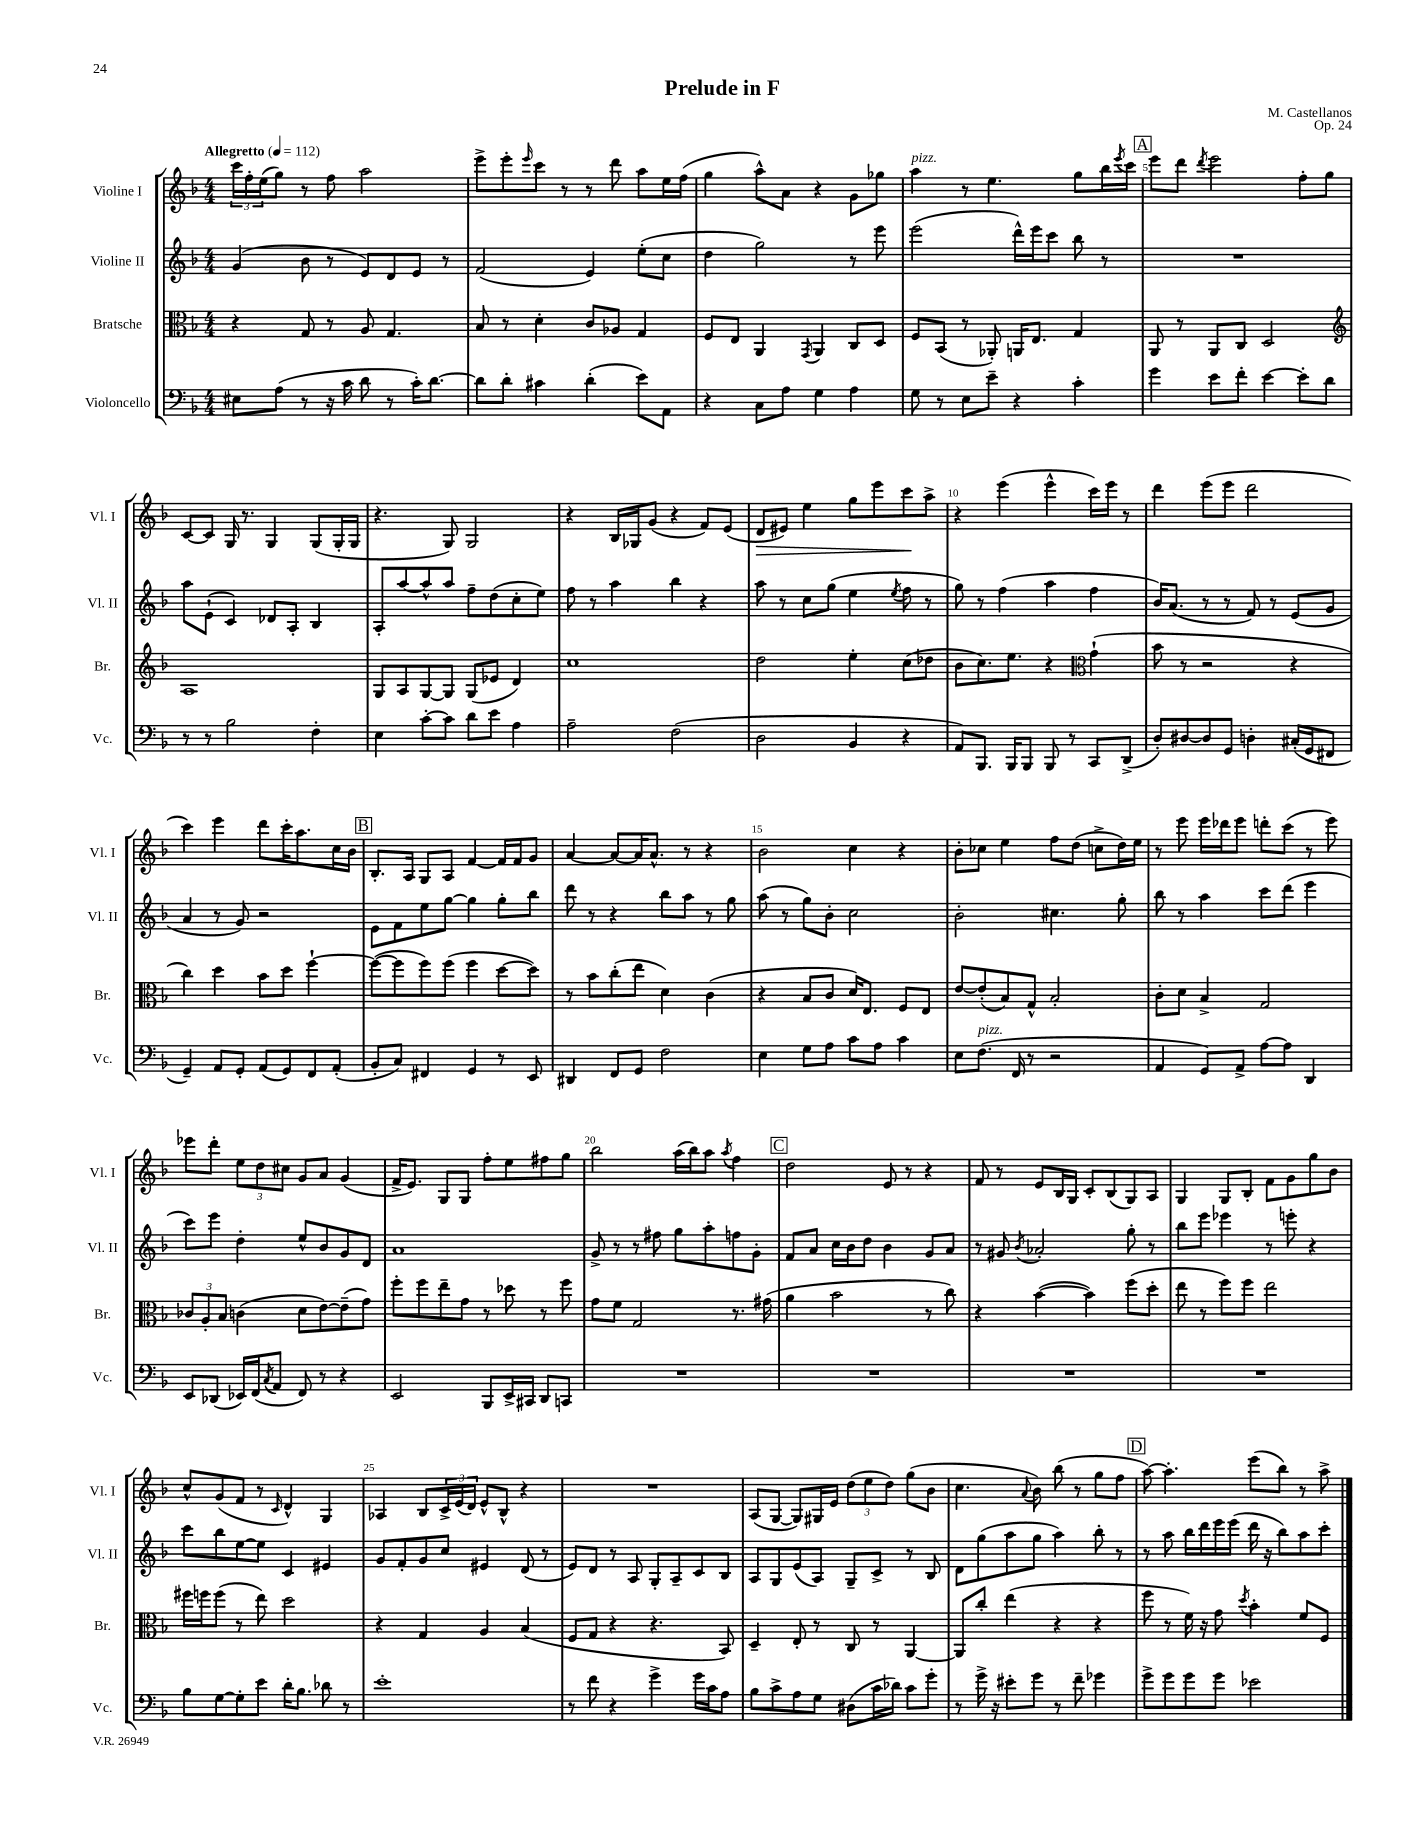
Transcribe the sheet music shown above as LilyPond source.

\header { title = "Prelude in F" composer = "M. Castellanos" opus = "Op. 24" }
<<
\new StaffGroup <<
\new Staff = "s0" \with { instrumentName = "Violine I" shortInstrumentName = "Vl. I" } {
    \clef treble \key f \major \numericTimeSignature \time 4/4 \tempo "Allegretto" 4 = 112
    \tuplet 3/2 { c'''16 f''16-. e''16( } g''8) r8 f''8 a''2 |
    e'''8-> e'''8-. \grace { e'''16 } c'''8 r8 r8 d'''8 a''8 e''16 f''16( |
    g''4 a''8-^) a'8 r4 g'8 ges''8 |
    a''4^\markup { \italic "pizz." } r8 e''4. g''8 bes''16 \acciaccatura { e'''8 } c'''16 |
    \mark \markup { \box "A" } e'''8 d'''8 \acciaccatura { d'''8 } e'''2 f''8-. g''8 |
    c'8~ c'8 g16 r8. g4 g8( g16-. g16 |
    r4. g8) g2 |
    r4 bes16 ges16 g'8( r4 f'8) e'8( |
    d'8\> eis'8) e''4 g''8 e'''8 c'''8\! a''8-> |
    r4 e'''4( e'''4-^ c'''16) e'''16 r8 |
    d'''4 e'''8( e'''8 d'''2 |
    c'''4) e'''4 d'''8 c'''16-. a''8. c''16 bes'16 |
    \mark \markup { \box "B" } bes8.-. a16 g8 a8 f'4~ f'16 f'16 g'8 |
    a'4~ a'8~ a'16 a'8.-^ r8 r4 |
    bes'2 c''4 r4 |
    bes'8-. ces''8 e''4 f''8 d''8( c''8-> d''16) e''16 |
    r8 e'''8 e'''16 des'''16 e'''8 d'''8-. c'''8( r8 e'''8) |
    ees'''8 d'''8-. \tuplet 3/2 { e''8 d''8 cis''8 } g'8 a'8 g'4( |
    f'16-> e'8.) g8 g8 f''8-. e''8 fis''8 g''8 |
    bes''2 a''16( bes''16) a''8 \acciaccatura { a''8 } f''4 |
    \mark \markup { \box "C" } d''2 e'8 r8 r4 |
    f'8 r8 e'8 bes16 g16 c'8-. bes8( g8) a8 |
    g4 g8 bes8-. f'8 g'8 g''8 bes'8 |
    c''8-^ g'8( f'8 r8 \grace { c'16 } d'4-^) g4 |
    aes4 bes8 \tuplet 3/2 { c'16-> e'16( d'16) } e'8-^ bes8-^ r4 |
    R1 |
    a8( g8~ g8) gis16 e'16 \tuplet 3/2 { d''8( e''8 d''8) } g''8( bes'8 |
    c''4. \appoggiatura { a'8 } bes'8) bes''8( r8 g''8 f''8 |
    \mark \markup { \box "D" } a''8~) a''4.-. e'''8( bes''8) r8 a''8-> \bar "|." |
}
\new Staff = "s1" \with { instrumentName = "Violine II" shortInstrumentName = "Vl. II" } {
    \clef treble \key f \major \numericTimeSignature \time 4/4
    g'4( bes'8 r8 e'8) d'8 e'8 r8 |
    f'2( e'4) e''8-.( c''8 |
    d''4 g''2) r8 e'''8 |
    e'''2( d'''16-^) e'''16 c'''8 bes''8 r8 |
    \mark \markup { \box "A" } R1 |
    a''8 e'8-!( c'4) des'8 a8-. bes4 |
    a8-. a''8~ a''8-^ a''8 f''8-- d''8( c''8-. e''8) |
    f''8 r8 a''4 bes''4 r4 |
    a''8 r8 c''8 g''8( e''4 \acciaccatura { e''8 } f''8 r8 |
    g''8) r8 f''4( a''4 f''4 |
    bes'16) a'8.( r8 r8 f'8) r8 e'8( g'8 |
    a'4 r8 g'8) r2 |
    \mark \markup { \box "B" } e'8 f'8 e''8 g''8~ g''4 g''8-. bes''8 |
    d'''8 r8 r4 bes''8 a''8 r8 g''8 |
    a''8( r8 g''8) bes'8-. c''2 |
    bes'2-. cis''4. g''8-. |
    bes''8 r8 a''4 c'''8 d'''8( e'''4 |
    c'''8) e'''8 d''4-. e''8-^ bes'8 g'8 d'8 |
    a'1 |
    g'8-> r8 r8 fis''8 g''8 a''8-. f''8 g'8-. |
    \mark \markup { \box "C" } f'8 a'8 c''16 bes'16 d''8 bes'4 g'8 a'8 |
    r8 gis'8 \acciaccatura { bes'8 } aes'2-. g''8-. r8 |
    bes''8 e'''8 ees'''4 r8 e'''8-. r4 |
    c'''8 bes''8 e''8~ e''8 c'4 eis'4 |
    g'8 f'8-. g'8 c''8 eis'4 d'8( r8 |
    e'8) d'8 r8 a8 g8-. a8-- c'8 bes8 |
    a8 g8 e'8( a8) g8-- c'8-> r8 bes8 |
    d'8 g''8( a''8 g''8 a''4) bes''8-. r8 |
    \mark \markup { \box "D" } r8 a''8 bes''16 d'''16 e'''16 e'''16( d'''16 r16 bes''8) a''8 c'''8-. \bar "|." |
}
\new Staff = "s2" \with { instrumentName = "Bratsche" shortInstrumentName = "Br." } {
    \clef alto \key f \major \numericTimeSignature \time 4/4
    r4 g8 r8 a8 g4. |
    bes8 r8 d'4-. c'8 aes8 g4 |
    f8 e8 a,4 \acciaccatura { g,8 } a,4 c8 d8 |
    f8 bes,8( r8 aes,8-.) a,16 e8. g4 |
    \mark \markup { \box "A" } a,8 r8 a,8 c8 d2 |
    \clef treble a1 |
    g8 a8 g8~ g8 g8( ees'8 d'4) |
    c''1 |
    d''2 e''4-. c''8( des''8 |
    bes'8 c''8.) e''8. r4 \clef alto g'4-!( |
    bes'8 r8 r2 r4 |
    c''4) d''4 bes'8 d''8 f''4~-! |
    \mark \markup { \box "B" } f''8~( f''8 f''8) f''8( f''4 d''8~ d''8) |
    r8 bes'8 c''8-.( e''8 d'4) c'4( |
    r4 bes8 c'8 d'16) e8. f8 e8 |
    e'8~ e'8-.( bes8) g8-^ bes2-. |
    c'8-. d'8 bes4-> g2 |
    \tuplet 3/2 { ces'8 a8-. bes8 } c'4( d'8 e'8~) e'8--( g'8) |
    f''8-. f''8 e''8-- g'8 r8 des''8 r8 f''8 |
    g'8 f'8 g2 r8. gis'16( |
    \mark \markup { \box "C" } a'4 bes'2 r8 c''8) |
    r4 bes'4~( bes'4) f''8( d''8-. |
    e''8 r8 f''8) f''8 e''2 |
    fis''16 f''16 f''8( r8 e''8) d''2 |
    r4 g4 a4 bes4( |
    f8 g8 r4 r4. bes,8) |
    d4-- e8-. r8 c8 r8 a,4~ |
    a,8 c''8-. e''4( r4 r4 |
    \mark \markup { \box "D" } f''8 r8 f'16) r16 g'8 \acciaccatura { d''8 } bes'4-. f'8 f8 \bar "|." |
}
\new Staff = "s3" \with { instrumentName = "Violoncello" shortInstrumentName = "Vc." } {
    \clef bass \key f \major \numericTimeSignature \time 4/4
    eis8 a8( r8 r16 c'16 d'8 r8 c'16-.) d'8.~ |
    d'8 d'8-. cis'4 d'4-.( e'8) a,8 |
    r4 c8 a8 g4 a4 |
    g8 r8 e8 e'8-- r4 c'4-. |
    \mark \markup { \box "A" } g'4 e'8 f'8-. e'4~ e'8-. d'8 |
    r8 r8 bes2 f4-. |
    e4 c'8~-. c'8 d'8 e'8 a4 |
    a2-- f2( |
    d2 bes,4 r4 |
    a,8) bes,,8. bes,,16 bes,,8 bes,,8 r8 c,8 d,8->( |
    d8-.) dis8~ dis8 g,8 d4-. cis16-.( g,16 fis,8 |
    g,4--) a,8 g,8-. a,8( g,8) f,8 a,8-.( |
    \mark \markup { \box "B" } bes,8-. c8) fis,4 g,4 r8 e,8 |
    dis,4 f,8 g,8 f2 |
    e4 g8 a8 c'8 a8 c'4 |
    e8 f8.^\markup { \italic "pizz." }( f,16 r8 r2 |
    a,4 g,8) a,8-> a8~ a8 d,4 |
    e,8 des,8( ees,16) f,16( \acciaccatura { c8 } a,8 f,8) r8 r4 |
    e,2 bes,,8 e,16-> cis,16 d,8 c,8 |
    R1 |
    \mark \markup { \box "C" } R1 |
    R1 |
    R1 |
    bes8 g8~ g8-. e'8 d'16-. bes8. des'8 r8 |
    e'1-. |
    r8 f'8 r4 g'4-> g'16 c'16 a8 |
    bes8 c'8-> a8 g8 dis8( c'16 des'16) c'8 g'8-. |
    r8 g'16-> r16 eis'8-. g'8 r8 f'8-- ges'4 |
    \mark \markup { \box "D" } g'8-> g'8 g'8 g'8 ees'2 \bar "|." |
}
>>
>>
\layout { \context { \Score \override BarNumber.break-visibility = ##(#f #t #t) barNumberVisibility = #(every-nth-bar-number-visible 5) } }
